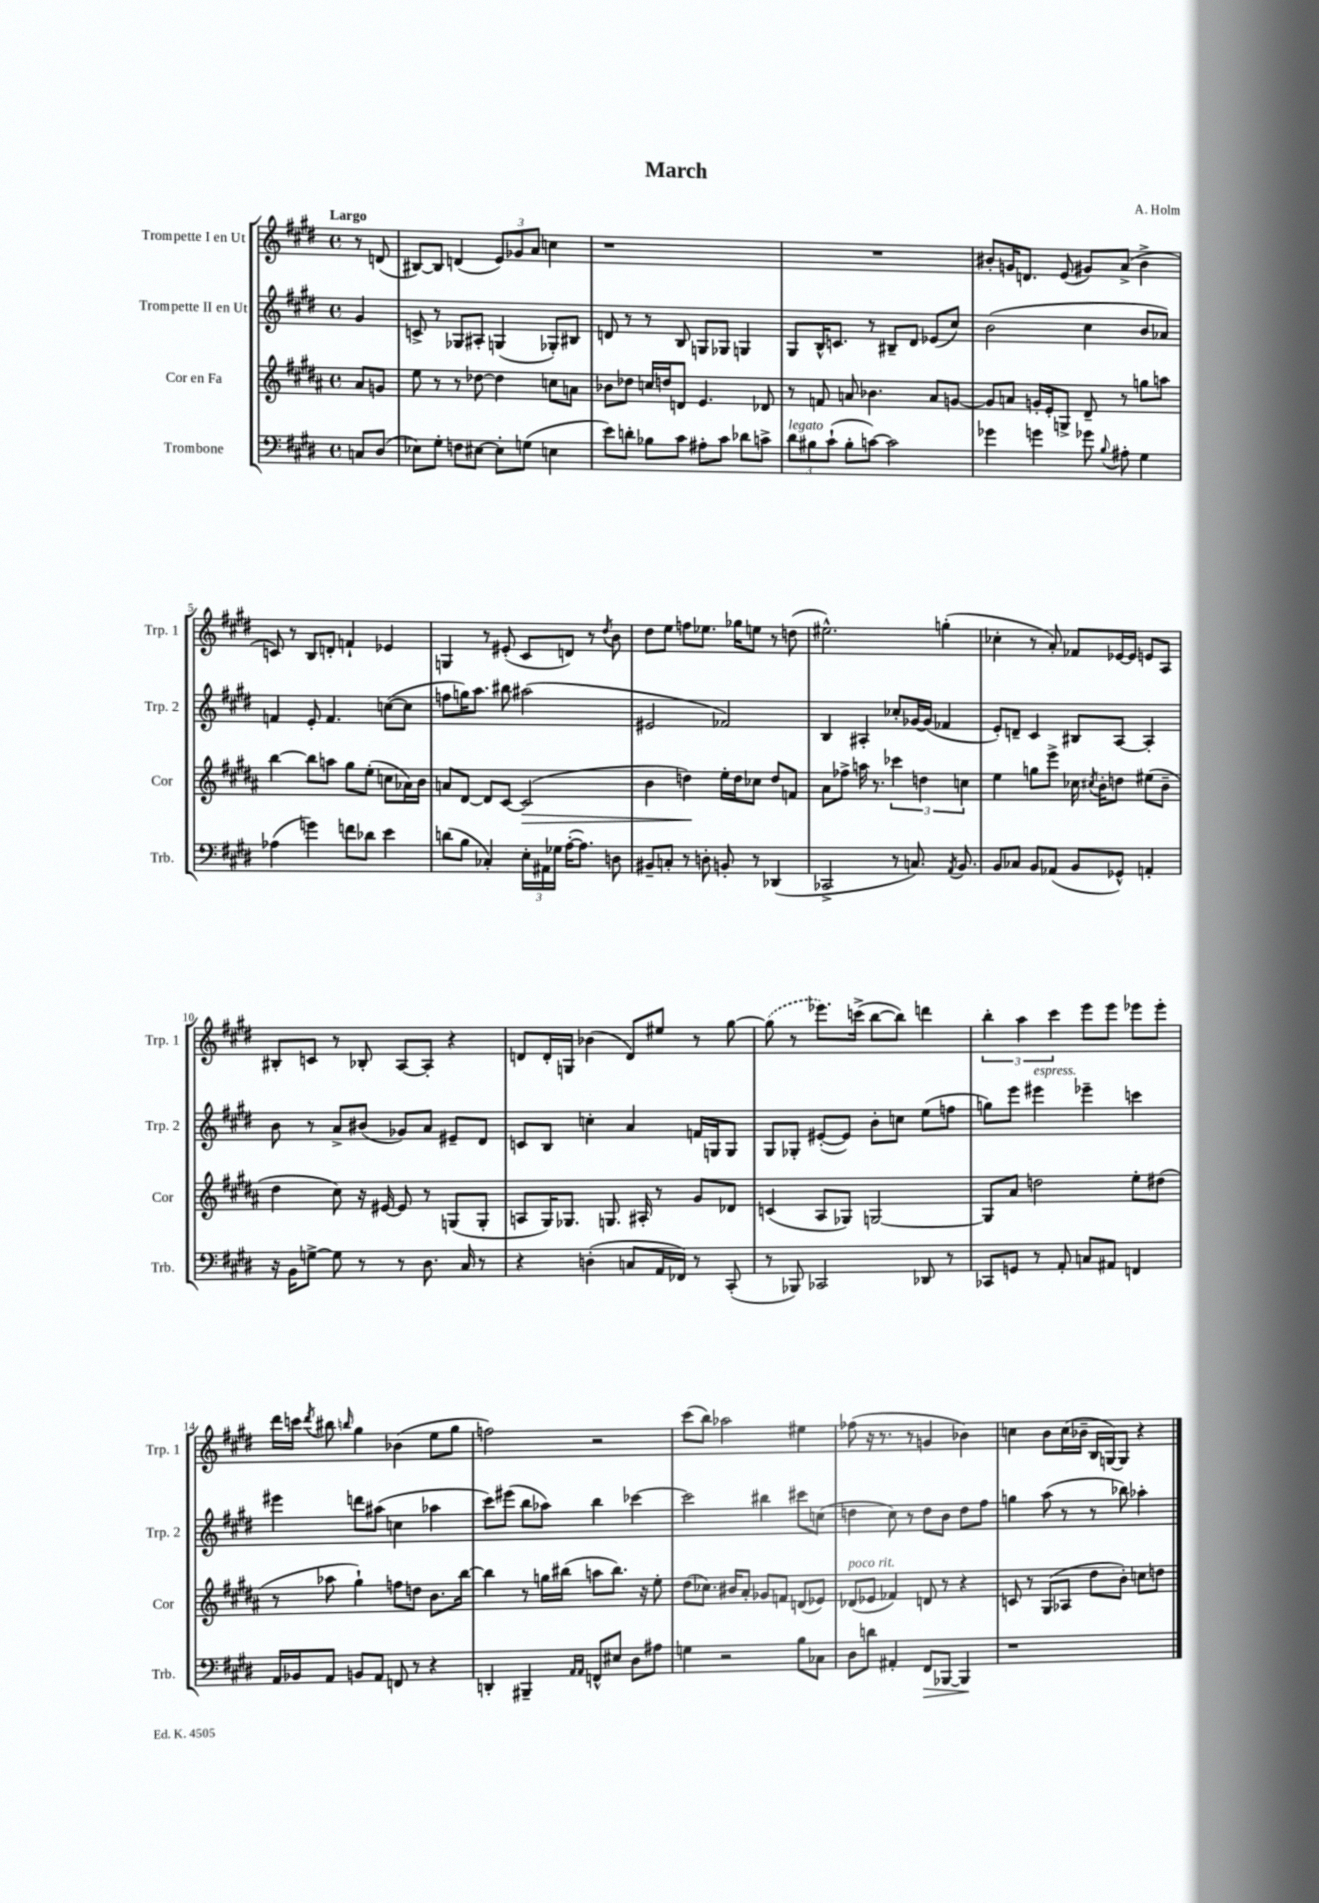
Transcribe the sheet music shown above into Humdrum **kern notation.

**kern	**dynam	**kern	**dynam	**kern	**kern
*part4	*part4	*part3	*part3	*part2	*part1
*staff4	*staff4	*staff3	*staff3	*staff2	*staff1
*I"Trombone	*	*I"Cor en Fa	*	*I"Trompette II en Ut	*I"Trompette I en Ut
*I'Trb.	*	*I'Cor	*	*I'Trp. 2	*I'Trp. 1
*clefF4	*	*clefG2	*	*clefG2	*clefG2
*k[f#c#g#d#]	*	*k[f#c#g#d#a#]	*	*k[f#c#g#d#]	*k[f#c#g#d#]
*M4/4	*	*M4/4	*	*M4/4	*M4/4
*met(c)	*	*met(c)	*	*met(c)	*met(c)
=	=	=	=	=	=
!	!	!	!	!	!LO:TX:a:B:t=Largo
8Cn/L	.	8a#/L	.	4g#/	8r
(8D#/J	.	8gn/J	.	.	(8dn/
=1	=1	=1	=1	=1	=1
8E-X\L)	.	8ee\	.	8cn^/	[8B#X/L)
8G#'\J	.	8r	.	8r	8B#/J]
8Fn\L	.	8r	.	8G-X/L	(4dn/
[8E#X\J	.	[8dd-X\	.	8A#X'/J	.
8E#'\L]	.	4dd-\]	.	(4Gn/	12e/L)
.	.	.	.	.	12g-X/
(8Gn\J	.	.	.	.	.
.	.	.	.	.	12a/J
4En\	.	8ccn\L	.	8G-X'/L)	4ccn\
.	.	8an\J	.	8B#X/J	.
=2	=2	=2	=2	=2	=2
8e\L)	.	8b-X\L	.	8dn/	1r
8dn'\J	.	8dd-X\J	.	8r	.
8B-X\L	.	16ccn/LL	.	8r	.
.	.	16ddn/J	.	.	.
8c#\J	.	8dn/J	.	8B/	.
8A#X'\L	.	4.e/	.	8Gn/L	.
8c#\J	.	.	.	8G-X/J	.
8d-X\L	.	.	.	4Gn/	.
8cn^\J	.	8d-X/	.	.	.
=3	=3	=3	=3	=3	=3
!LO:TX:a:i:t=legato	!	!	!	!	!
12d#\L	.	8r	.	8G#/L	1r
12B#X\	.	.	.	.	.
.	.	8fn/	.	16B^^/K	.
(12c#`\J	.	.	.	.	.
.	.	.	.	8.cn/J	.
8B#'\L	.	8an/	.	.	.
[8cn\J)	.	4.b-X\	.	8r	.
2c\]	.	.	.	8B#X~/L	.
.	.	.	.	8d#/J	.
.	.	8a/L	.	(8e-X/L	.
.	.	[8gn/J	.	8cc#/J)	.
=4	=4	=4	=4	=4	=4
4g-X\	.	8g/L]	.	(2b\	8b#X'/L
.	.	8an/J	.	.	16gn/K
.	.	.	.	.	8.dn/J
4gn\	.	16gn'/LL	.	.	.
.	.	16e'/J	.	.	.
.	.	8Gn^/J	.	.	(8e/
8g-X\	.	8d#~/	.	4cc#\	8g#X/L)
8qqB/	.	.	.	.	.
8A#X'\	.	8r	.	.	(8a^/J
4G#\	.	8ggn\L	.	8b/L	4b#^\
.	.	8aan\J	.	8a-X/J)	.
!!LO:LB:g=z
=5	=5	=5	=5	=5	=5
(4A-X\	.	[4bb\	.	4fn/	8cn/)
.	.	.	.	.	8r
4gn\)	.	8bb\L]	.	8e'/	8B/L
.	.	8aan\J	.	4.f/	8dn'/J
8fn\L	.	8gg#\L	.	.	4fn`/
8d-X\J	.	(8ee'\J	.	.	.
4e\	.	8ccn\L	.	([8ccn\L	4e-X/
.	.	16a-X\L)	.	8cc\J]	.
.	.	16b\JJ	.	.	.
=6	=6	=6	=6	=6	=6
(8dn\L	.	8an/L	.	8ffn\L	4Gn/
8B\J	.	[8d#/J	.	16ggn\K)	.
.	.	.	.	8.aa\J	.
4C-X'/)	.	8d#/L]	.	.	8r
.	.	[8c#/J	.	8bb#X\	(8e#X'/
!	!	!	!LO:HP:b	!	!
24E'\LL	.	(2c#/]	>	(2aa#X\	8c#/L
24AA#X\	.	.	.	.	.
24G-X\JJ	.	.	.	.	.
([16A'\KL	.	.	.	.	8dn/J)
8.A\J])	.	.	.	.	.
.	.	.	.	.	8r
.	.	.	.	.	8qdd#/
8Dn\	.	.	.	.	8b\
=7	=7	=7	=7	=7	=7
8BB#X~/L	.	4b\	.	2e#X/	8dd#\L
8Cn'/J	.	.	.	.	8ee\J
8r	.	4ddn\)	.	.	8ffn\L
8Dn'\	.	.	.	.	8.ee-X\J
8BBn'/	.	16ee'\LL	]	2f-X/)	.
.	.	16dd\J	.	.	16gg-X\KL
8r	.	8cc-X\J	.	.	8een\J
(4DD-X/	.	8dd/L	.	.	8r
.	.	8fn/J	.	.	(8ddn\
=8	=8	=8	=8	=8	=8
2CC-X^/	.	8a#\L	.	4B/	2.ee#X^^\)
.	.	8ff-X^\J	.	.	.
.	.	16aan\	.	4A#X'/	.
.	.	8.r	.	.	.
8r	.	6ccc-X\	.	8cc-X'/L	.
8.Cn/)	.	.	.	[16g-X/L	.
.	.	6ddn\	.	.	.
.	.	.	.	(16g-/JJ]	.
.	.	.	.	4f-X/	(4ggn'\
8qAA/	.	.	.	.	.
8.BB/	.	.	.	.	.
.	.	6ccn\	.	.	.
=9	=9	=9	=9	=9	=9
8BB/L	.	4ee\	.	8e'/L)	4cc-X'\
8C-X/J	.	.	.	8dn~/J	.
8BB/L	.	8ggn\L	.	4c#/	8r
(8AA-X/J	.	8eee^\J	.	.	8a'/)
8BB/L	.	16cc-X\	.	8B#X/L	8f-X/L
.	.	8qcc#X/	.	.	.
.	.	16b'\KL	.	.	.
8GG-X^^/J)	.	8ddn\J	.	[8A/J	[16e-X/L
.	.	.	.	.	16e-/JJ]
4AAn'/	.	(8ee#X\L	.	4A'/]	8en/L
.	.	8b~\J	.	.	8A/J
!!LO:LB:g=z
=10	=10	=10	=10	=10	=10
16r	.	4dd#\	.	8b\	8B#X'/L
16BB\KL	.	.	.	.	.
[8Gn^\J	.	.	.	8r	8cn/J
8G\]	.	8cc#\)	.	8a^/L	8r
8r	.	16r	.	(8b#X/J	8B-X'/
.	.	[16e#X/	.	.	.
8r	.	8e#/]	.	8g-X/L)	[8A/L
8.D#\	.	8r	.	8a/J	8A'/J]
.	.	(8Gn/L	.	8e#X~/L	4r
16C#/	.	.	.	.	.
8r	.	8G'/J	.	8d#/J	.
=11	=11	=11	=11	=11	=11
4r	.	8An/L	.	8cn/L	8dn/L
.	.	16G#/K)	.	8B/J	16d'/L
.	.	8.G-X/J	.	.	16Gn/JJ
(4Dn'\	.	.	.	4ccn'\	(4b-X\
.	.	8.Gn/	.	.	.
8Cn/L	.	.	.	4a/	8d/L)
.	.	16A#X'/	.	.	.
16AA/L	.	8r	.	.	8ee#X/J
16FF-X/JJ)	.	.	.	.	.
8r	.	8g#/L	.	16fn/LL	8r
.	.	.	.	16Gn/J	.
(8CC#'/	.	8d-X/J	.	8G/J	[8gg#\
=12	=12	=12	=12	=12	=12
8r	.	(4cn/	.	8G#/L	(8gg#\]
8BBB-X/)	.	.	.	8G-X'/J	8r
2CC-X/	.	8A#/L	.	([8e#X'/L	8.eee-X\L)
.	.	8G-X/J)	.	8e#/J])	.
.	.	.	.	.	(16cccn^\Jk
.	.	[2Gn/	.	8b'\L	[8bb\L
.	.	.	.	8ccn\J	8bb\J])
8DD-X/	.	.	.	(8ee\L	4dddn\
8r	.	.	.	8ffn\J	.
=13	=13	=13	=13	=13	=13
8CC-X/L	.	8G/L]	.	8ggn\L)	6bb'\
8GGn/J	.	8a#/J	.	8eee\J	.
.	.	.	.	.	6aa\
!	!	!	!	!LO:TX:a:i:t=espress.	!
8r	.	2ddn\	.	4eee#X\	.
.	.	.	.	.	6ccc#\
8AA'/	.	.	.	.	.
8Cn/L	.	.	.	4eee-X~\	8eee\L
8AA#X/J	.	.	.	.	8eee\J
4FFn/	.	8ee'\L	.	4cccn\	8eee-X\L
.	.	(8dd#X\J	.	.	8eee-'\J
!!LO:LB:g=z
=14	=14	=14	=14	=14	=14
16AA/LL	.	8r	.	4eee#X\	16ddd#\LL
16BB-X/J	.	.	.	.	16cccn\JJ
.	.	.	.	.	8qddd#/
8AA/J	.	8aa-X\	.	.	8bb#X\
.	.	.	.	.	16qqbbn/
8BBn/L	.	4gg#`\)	.	8dddn\L	4gg#\
8AA/J	.	.	.	(8aa#X\J	.
8FFn/	.	8ffn\L	.	4ccn\	(4b-X\
8r	.	8ddn\J	.	.	.
4r	.	8.b\L	.	4aa-X\	8ee\L
.	.	.	.	.	8gg#\J
.	.	[16bb\Jk	.	.	.
=15	=15	=15	=15	=15	=15
4DDn'/	.	4bb\]	.	8ccc#\L)	2ffn\)
.	.	.	.	(8eee#X\J	.
4BBB#X~/	.	8r	.	8bb\L	.
.	.	16ggn\LL	.	8aa-X\J)	.
.	.	(16bb#X\JJ	.	.	.
16qqAA/LL	.	.	.	.	.
16qqAA/JJ	.	.	.	.	.
8FFn^^/L	.	8aan\L	.	4bb\	2r
8E#X/J	.	8.bb#\J)	.	.	.
8D#\L	.	.	.	[4ccc-X\	.
.	.	16r	.	.	.
8A#X\J	.	8ee'\	.	.	.
=16	=16	=16	=16	=16	=16
4Gn\	.	(8dd#\L	.	2ccc-\]	(8ccc#\L
.	.	8.cc-X\J)	.	.	8bb\J)
2r	.	.	.	.	2aa-X\
.	.	16b#X/KL	.	.	.
.	.	8a#'/J	.	.	.
.	.	8g-X/L	.	4bb#X\	.
.	.	8fn/J	.	.	.
8B\L	.	(8dn/L	.	8ccc#X\L	4ee#X\
8C-X\J	.	8e-X/J)	.	(8ccn\J	.
=17	=17	=17	=17	=17	=17
!	!	!LO:TX:a:i:t=poco rit.	!	!	!
8D#\L	.	(8d-X/L	.	4ddn\	(8ff-X\
8dn\J	.	8e-X/J	.	.	16r
.	.	.	.	.	8.r
4AA#X'/	.	4f-X/)	.	8cc#\)	.
.	.	.	.	8r	8r
!	!LO:HP:b	!	!	!	!
8FF#/L	>	8dn/	.	8dd\L	4gn/
[8BBB-X/J	.	8r	.	8b\J	.
4BBB-/]	.	4r	.	8dd\L	4b-X\)
.	.	.	.	8ff#\J	.
.	]	.	.	.	.
=18	=18	=18	=18	=18	=18
1r	.	8cn/	.	4ggn\	4ccn\
.	.	8r	.	.	.
.	.	(8G#/L	.	(8aa\	8b\L
.	.	8A-X/J	.	8r	(16cc\L
.	.	.	.	.	16b-X~\JJ
.	.	8dd#\L	.	8r	16B/LL
.	.	.	.	.	[16Gn/J)
.	.	8b'\J)	.	8bb-X\)	8G/J]
.	.	8ccn\L	.	4aa-X'\	4r
.	.	8ddn\J	.	.	.
==	==	==	==	==	==
*-	*-	*-	*-	*-	*-
